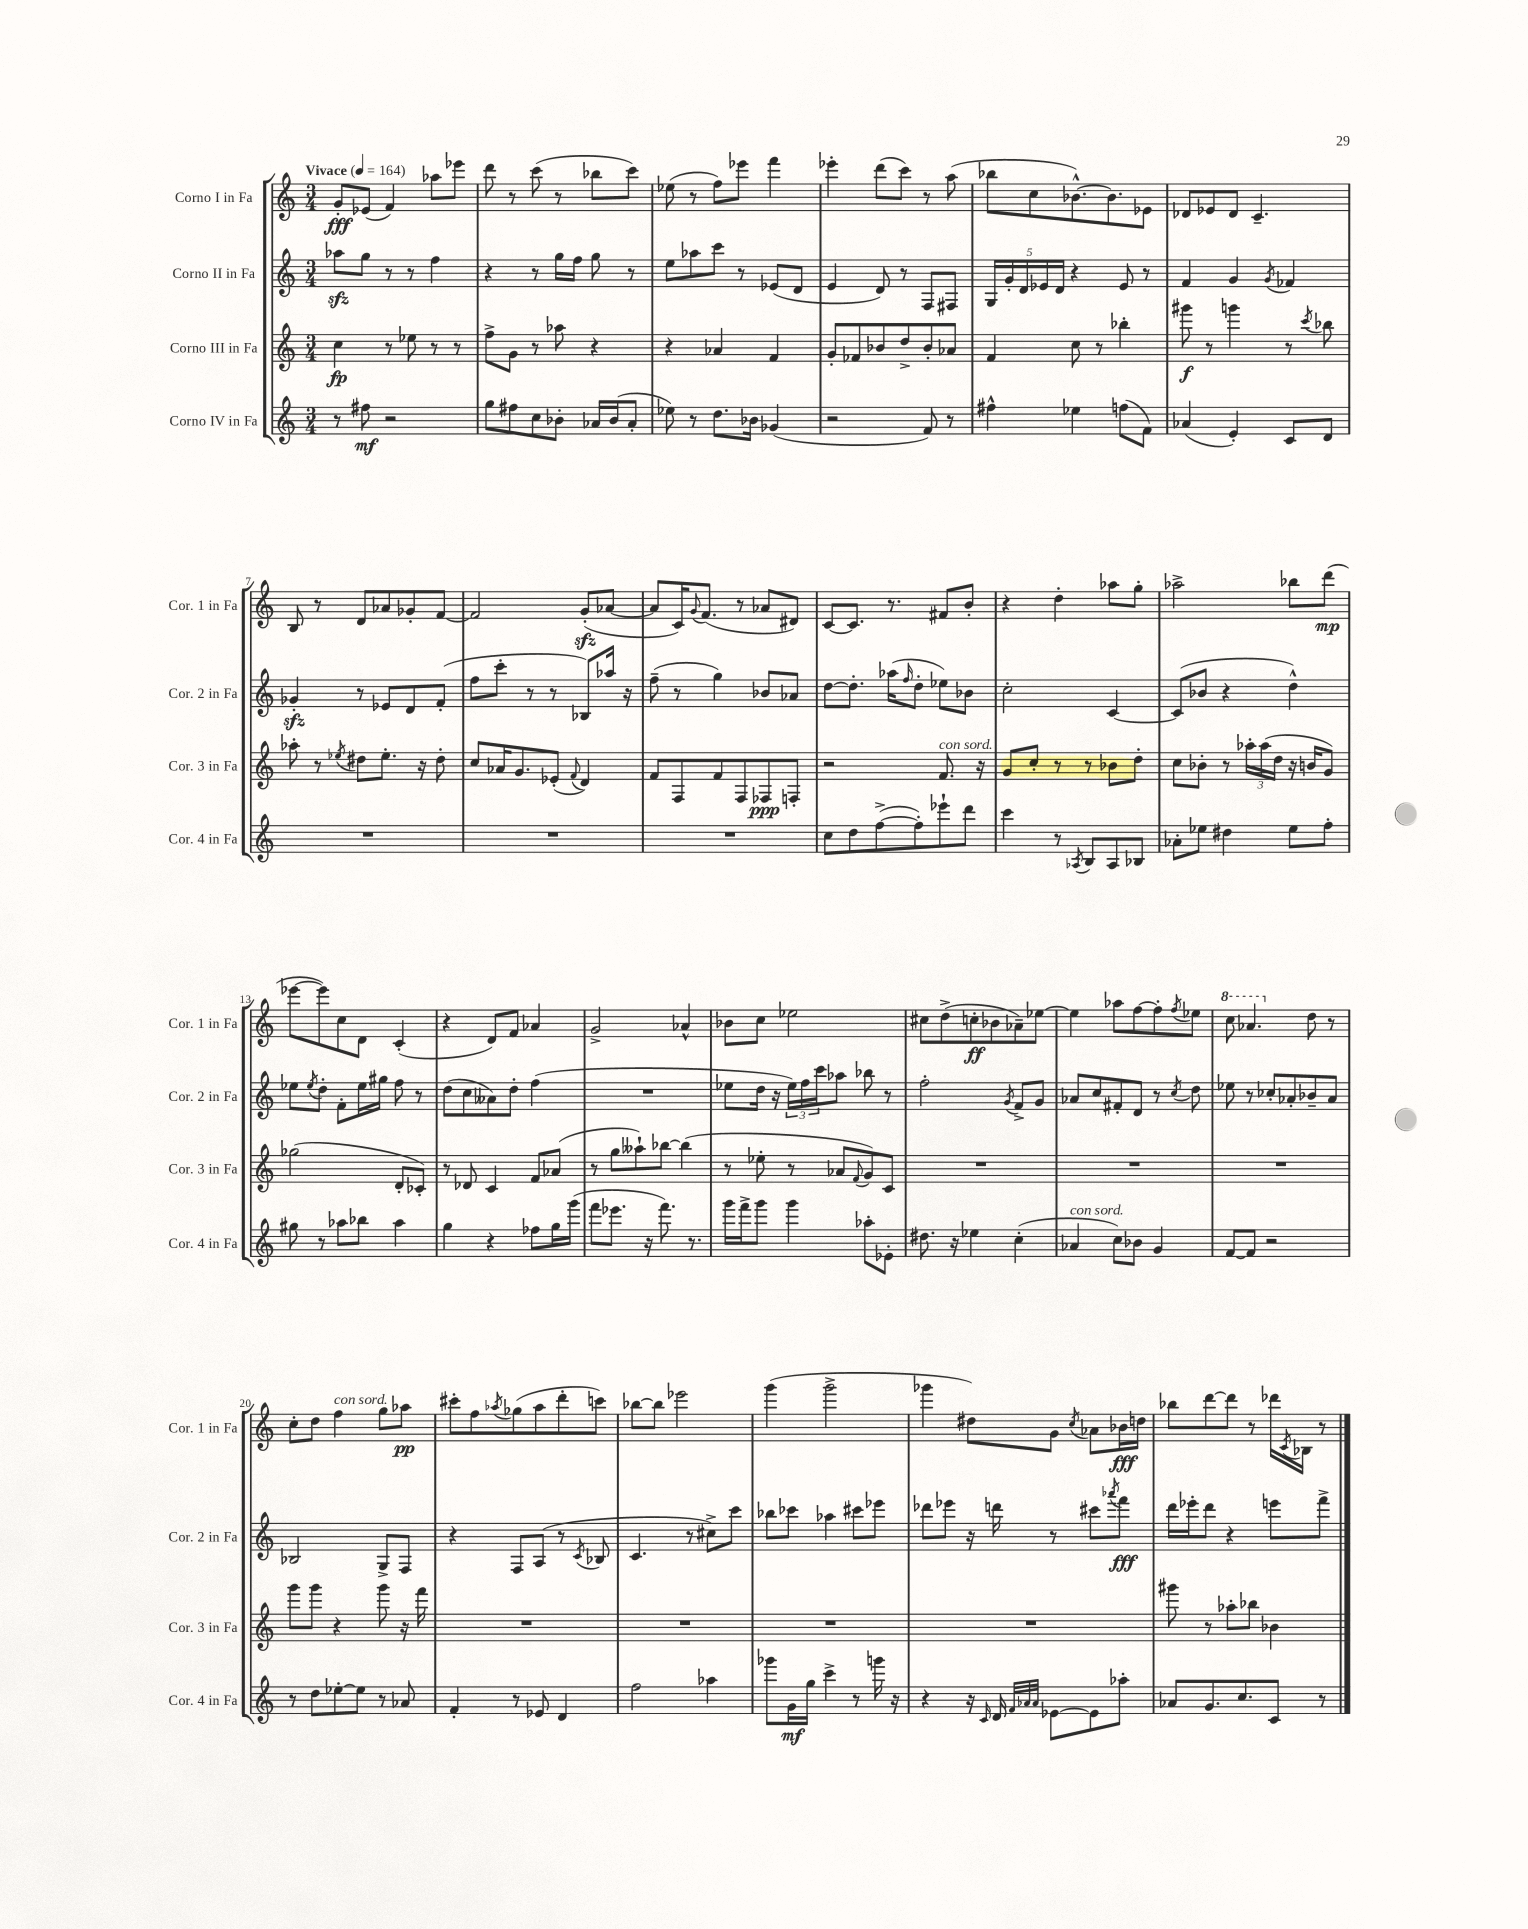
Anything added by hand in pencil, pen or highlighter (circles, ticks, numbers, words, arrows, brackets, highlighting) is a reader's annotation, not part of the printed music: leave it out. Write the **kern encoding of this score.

**kern	**kern	**kern	**kern
*staff4	*staff3	*staff2	*staff1
*clefG2	*clefG2	*clefG2	*clefG2
*k[]	*k[]	*k[]	*k[]
*M3/4	*M3/4	*M3/4	*M3/4
*MM164	*MM164	*MM164	*MM164
8r	4cc	8aa-	8g'
8ff#	.	8gg	(8e-
2r	8r	8r	4f)
.	8ee-	8r	.
.	8r	4ff	8aa-
.	8r	.	8eee-
=	=	=	=
8gg	8ff^	4r	8ddd
8ff#	8g	.	8r
8cc	8r	8r	(8ccc
8b-'	8aa-	16gg	8r
.	.	16ff	.
16a-	4r	8gg	8bb-
(16b-	.	.	.
8a-'	.	8r	8ccc)
=	=	=	=
8ee-)	4r	8ee	(8ee-
8r	.	8aa-	8r
8.dd	4a-	8ccc	8ff)
.	.	8r	8eee-
16b-	.	.	.
(4g-	4f	(8e-	4fff
.	.	8d	.
=	=	=	=
2r	8g'	4e	4eee-'
.	8f-	.	.
.	8b-	8d)	(8ddd
.	8dd^	8r	8ccc)
8f)	8b-'	8F	8r
8r	8a-	8F#	(8aa
=	=	=	=
4ff#^^	4f	20G	8bb-
.	.	20g'	.
.	.	20d	.
.	.	.	8cc
.	.	20e-	.
.	.	20d	.
4ee-	8cc	4r	[8.b-^^)
.	8r	.	.
.	.	.	8.b-]
(8ff	4bb-'	8e-	.
8f)	.	8r	8e-
=	=	=	=
(4a-	8ggg#	4f	8d-
.	8r	.	8e-
4e')	4ggg	4g	8d-
.	.	.	4.c~
.	.	8qg	.
8c	8r	4f-	.
.	8qccc	.	.
8d	8bb-	.	.
=	=	=	=
2.r	8aa-'	4g-'	8B
.	8r	.	8r
.	8qee-	.	.
.	8dd#	8r	8d
.	8.ee-'	8e-	8a-
.	.	8d	8g-'
.	16r	.	.
.	8dd#'	(8f'	[8f
=	=	=	=
2.r	8cc	8ff	2f]
.	16a-	8ccc'	.
.	8.g	.	.
.	.	8r	.
.	(8e-'	8r	.
.	8qqf	.	.
.	4d)	8B-)	(8g'
.	.	16aa-	[8a-
.	.	16r	.
=	=	=	=
2.r	8f	(8ff~	8a-]
.	8F	8r	16c)
.	.	.	8qqg
.	.	.	(8.f
.	8f	4gg)	.
.	8F	.	8r
.	8F-	8b-	8a-
.	8F'	8a-	8d#)
=	=	=	=
8cc	2r	[8dd	[8c
8dd	.	8.dd']	8.c]
([8ff^	.	.	.
.	.	(16aa-	8.r
.	.	16qqff	.
8ff'])	.	8dd'	.
8eee-`	8.f	8ee-)	8f#
8ddd	.	8b-	8b'
.	16r	.	.
=	=	=	=
4ccc	8g	2cc'	4r
.	8cc'	.	.
8r	8r	.	4dd'
8qA-	.	.	.
8B	8r	.	.
8A-	8b-	[4c	8aa-
8B-	8dd'	.	8gg'
=	=	=	=
8a-'	8cc	(8c]	2aa-^
8ee-	8b-'	8b-	.
4dd#	8r	4r	.
.	24aa-'	.	.
.	(24aa-	.	.
.	24dd	.	.
8ee-	16r	4dd^^)	8bb-
.	16b	.	.
8ff'	8g)	.	(8ddd
=	=	=	=
8gg#	(2gg-	8ee-	[8eee-
.	.	8qee-	.
8r	.	8dd'	8eee-])
8aa-	.	8f'	8cc
8bb-	.	16ee-	8d
.	.	16gg#	.
4aa-	8d'	8ff	(4c'
.	8c-')	8r	.
=	=	=	=
4gg	8r	(8dd	4r
.	8d-	8cc	.
4r	4c	8a--)	8d)
.	.	8dd'	8f
8ff-	8f	(4ff	4a-
16gg	(8a-	.	.
(16ggg	.	.	.
=	=	=	=
8fff	8r	2.r	2g^
8.eee-	8gg	.	.
.	8aa--`)	.	.
16r	.	.	.
8.fff)	[8bb-	.	.
.	(4bb-]	.	4a-^^
8.r	.	.	.
=	=	=	=
16ggg	8r	8ee-	8b-
16fff^	.	.	.
8ggg	8ee-'	16dd	8cc
.	.	16r	.
4ggg	8r	24ee-)	2ee-
.	.	24ff	.
.	.	24ccc	.
.	8a-	8aa-	.
.	8qqf	.	.
8aa-'	8g)	8bb-	.
8e-'	8c	8r	.
=	=	=	=
8.dd#	2.r	2ff'	8cc#
.	.	.	(8dd^
16r	.	.	.
4ee-	.	.	8cc'
.	.	.	8b-
.	.	8qg	.
(4cc'	.	8f^	8a-~)
.	.	8g	[8ee-
=	=	=	=
4a-	2.r	8a-	4ee-]
.	.	8cc	.
8cc)	.	8f#'	8aa-
8b-	.	8d	[8ff
4g	.	8r	8ff']
.	.	8qcc	8qff
.	.	8dd	8ee-
=	=	=	=
[8f	2.r	8ee-	8ccc
8f]	.	8r	4.aa-
2r	.	8cc-'	.
.	.	8a-'	.
.	.	8b-~	8dd
.	.	8a-	8r
=	=	=	=
8r	8ggg	2B-	8cc'
8dd	8ggg	.	8dd
[8ee-'	4r	.	4ff
8ee-]	.	.	.
8r	8ggg	8G^	8gg
8a-	16r	8F	8aa-
.	16fff	.	.
=	=	=	=
4f'	2.r	4r	8ccc#'
.	.	.	8ff
.	.	.	8qaa-
8r	.	8F	(8gg-
8e-	.	(8A	8aa-
4d	.	8r	8ddd'
.	.	8qc	.
.	.	8B-	8ccc)
=	=	=	=
2ff	2.r	4.c	[8bb-
.	.	.	8bb-]
.	.	.	2eee-
.	.	8r	.
4aa-	.	8cc#^)	.
.	.	8ccc	.
=	=	=	=
8ggg-	2.r	8bb-	(4ggg
16g	.	8ccc-	.
16gg	.	.	.
4ccc^	.	4aa-	2ggg^
8r	.	8ccc#	.
16ggg	.	8eee-	.
16r	.	.	.
=	=	=	=
4r	2.r	8ddd-	4ggg-
.	.	8eee-	.
16r	.	16r	8dd#)
16qqc	.	.	.
16d	.	16ddd	.
32qqf	.	.	.
32qqa-	.	.	.
32qqa-	.	.	.
[8e-	.	8r	8g
.	.	.	8qcc
8e-]	.	8ccc#	8a-
.	.	8qaaa-	.
8aa-'	.	8fff	16b-
.	.	.	16dd
=	=	=	=
8a-	8ggg#	16ddd	8bb-
.	.	16eee-'	.
8.g	8r	8ddd	[8ddd
.	8aa-'	4r	8ddd]
8.cc	.	.	.
.	8bb-	.	8r
8c	4b-	8eee	16ddd-
.	.	.	8qc
.	.	.	16B-
8r	.	8fff^	8r
==	==	==	==
*-	*-	*-	*-
